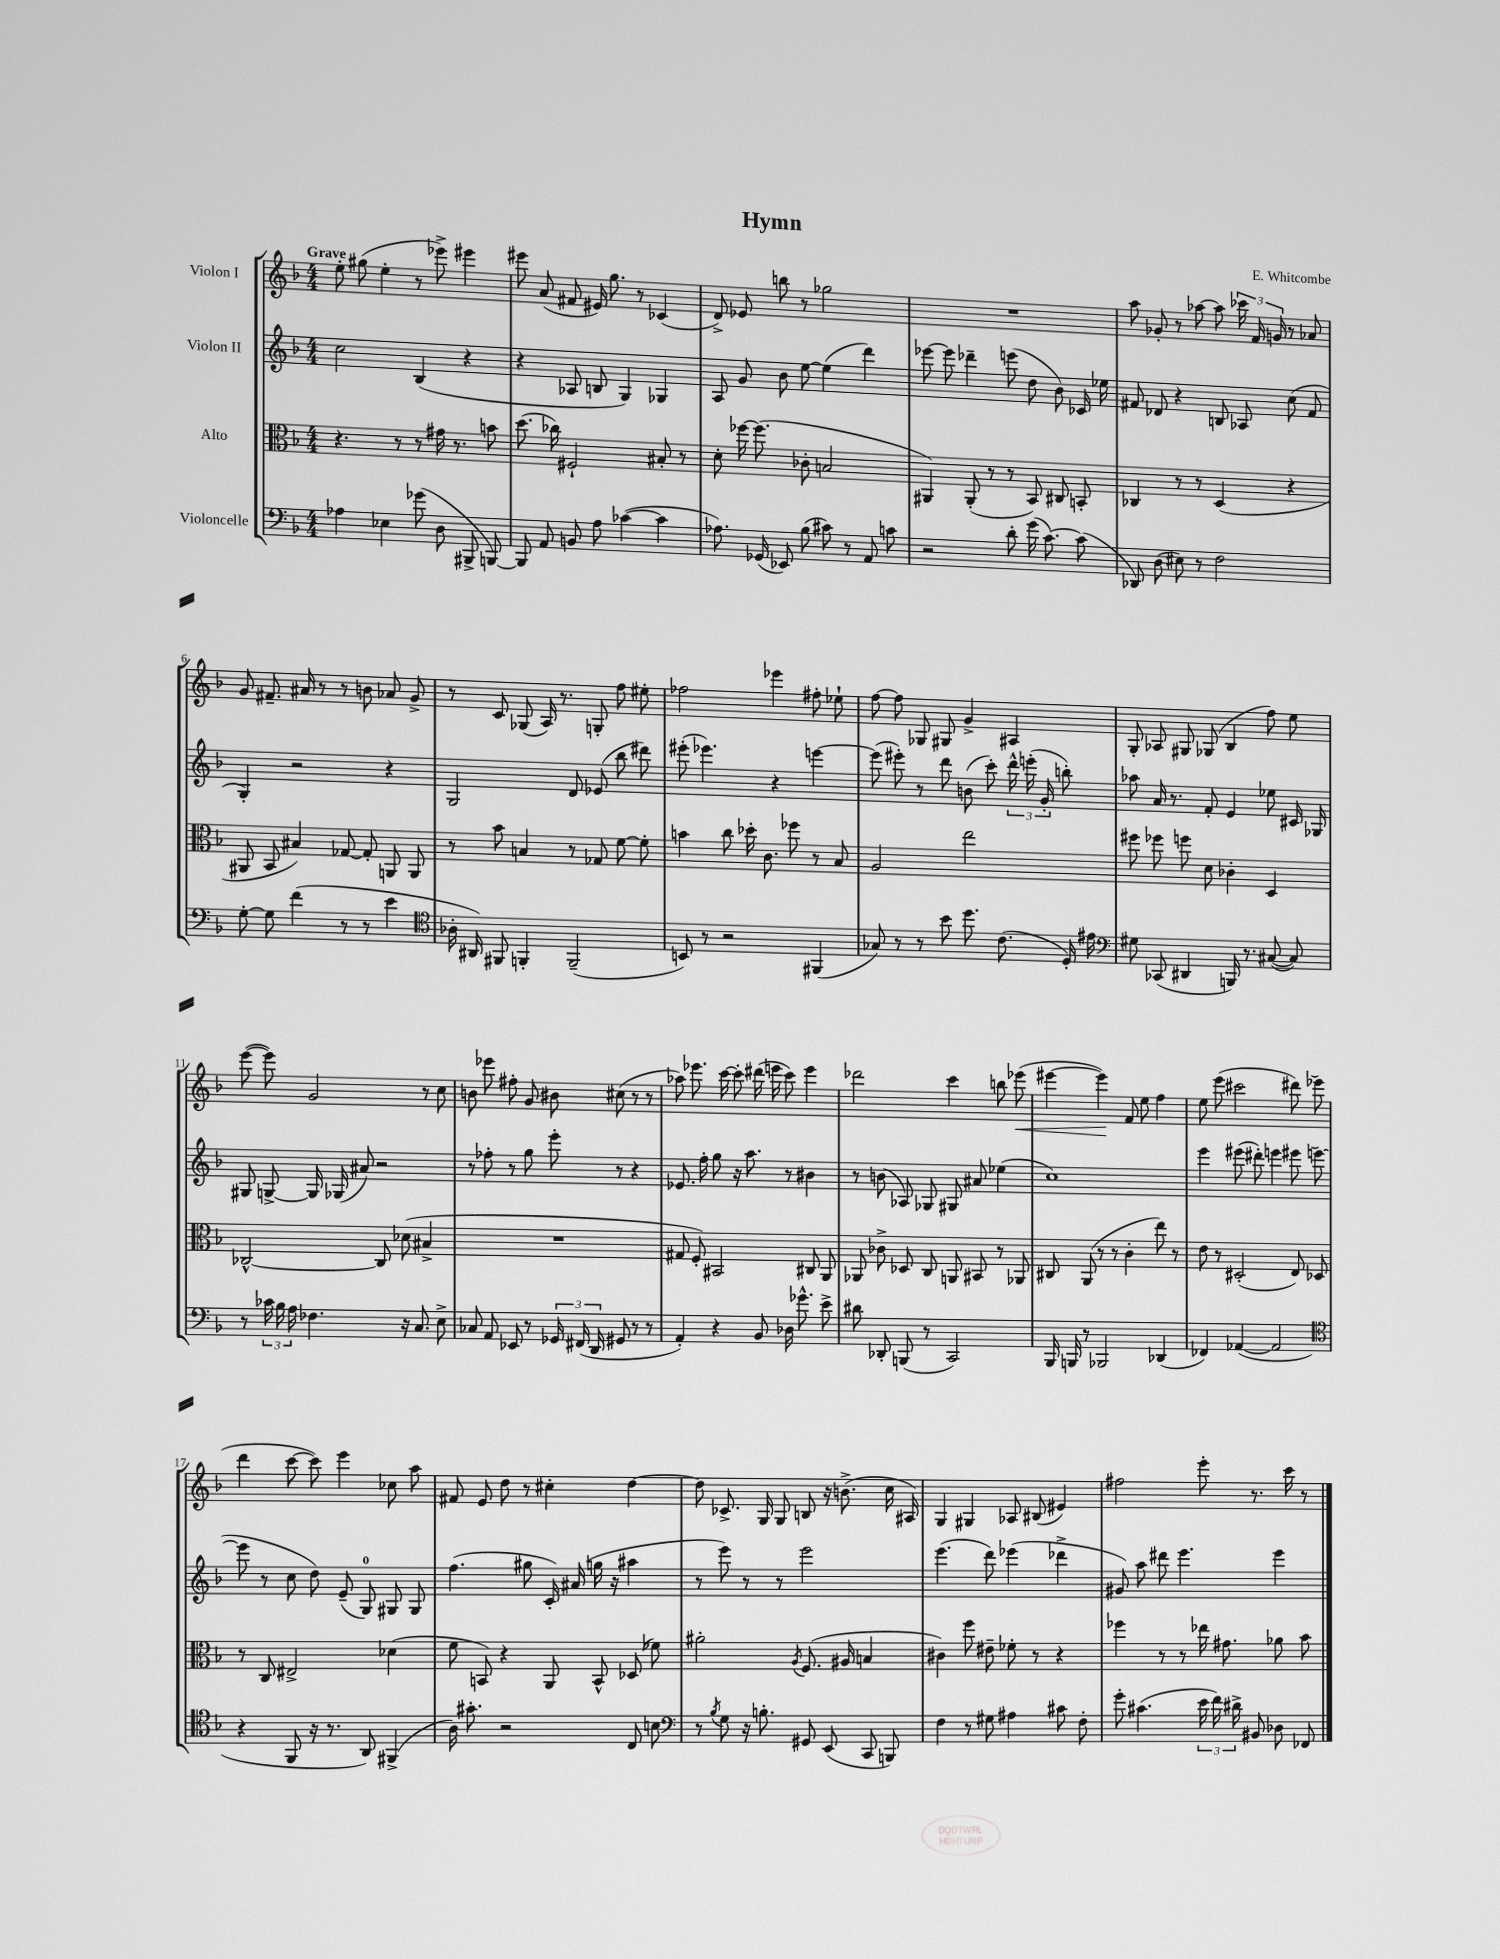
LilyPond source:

\header { title = "Hymn" composer = "E. Whitcombe" }
<<
\new StaffGroup <<
\new Staff = "s0" \with { instrumentName = "Violon I" } {
    \clef treble \key f \major \numericTimeSignature \time 4/4 \tempo "Grave"
    \autoBeamOff e''8-. gis''8( e''4-. r8 ees'''8->) eis'''4 |
    eis'''8 a'8( fis'8 eis'16) g''8. r8 ces'4( |
    d'8->) ees'8 b''8 r8 ges''2 |
    R1 |
    a''8 ges'8-. r8 aes''8~ aes''8 \tuplet 3/2 { ces'''16 f'16 g'16 } r8 aes'8 |
    g'8 fis'8.-- ais'16 r8 r8 b'8 aes'8 g'8-> |
    r8 c'8 ges8( a16) r8. g8-. f''8 eis''8-. |
    fes''2 ees'''4 fis''8-. ees''8-! |
    f''8~ f''8 ges8 gis8 g'4-> ais4 |
    g8-. aes8 gis8 ges8( bes4 f''8) e''8 |
    e'''8~( e'''8) g'2 r8 c''8 |
    b'8 ees'''8 fis''8-. g'8 bis'8 cis''8( r8 r8 |
    aes''8) ees'''8. c'''16~ c'''8-. dis'''16( e'''16 c'''8) e'''4 |
    des'''2 c'''4 b''8 ees'''8\<( |
    eis'''4~ eis'''4\!) f'8 e''8 f''4 |
    e''8 e'''8( cis'''2 dis'''8) ees'''8( |
    d'''4 c'''8~ c'''8) e'''4 ces''8 a''8 |
    fis'8 e'8 d''8 r8 cis''4-. d''4~ |
    d''8 ces'8.-> g16 g8 b8 r16 b'8.->( c''16 ais16) |
    g4 gis4 aes8 bis8( eis'4) |
    fis''2 e'''8-. r8. c'''16 r8 \bar "|." |
}
\new Staff = "s1" \with { instrumentName = "Violon II" } {
    \clef treble \key f \major \numericTimeSignature \time 4/4
    \autoBeamOff c''2 bes4( r4 |
    r4 aes8 b8 g4) ges4 |
    a8 g'8 bes'8 e''8~ e''4( d'''4) |
    ees'''8~ ees'''8 des'''4-- e'''8( d''8 bes'8) ces'16 ees''16 |
    fis'8 des'8 r4 b8 aes8 c''8( fis'8 |
    g4-.) r2 r4 |
    g2 d'8 ees'8( bes''8 dis'''8) |
    eis'''8-.( ees'''4.) r4 e'''4~ |
    e'''8( eis'''8-.) r8 d'''8 b'8( c'''8-.) \tuplet 3/2 { d'''16-^ e'''16-.( g'16-. } b''8-.) |
    aes''8 a'16 r8. f'8-. e'4 ees''8 cis'16 ges16 |
    gis8 g8~-> g16 ges16( ais'8) r2 |
    r8 fes''8-. r8 g''8 e'''8-. r8 r4 |
    ees'8. f''16-. g''8 r16 a''8. r8 bis'4 |
    r8 b'8( aes8) ges8 gis8 ais'8 ees''4( |
    c''1) |
    e'''4 eis'''8( dis'''8-.) e'''4 eis'''8 e'''8~( |
    e'''8 r8 c''8 d''8) e'8--( g8-0) gis8 gis8 |
    f''4.( gis''8 c'16-.) ais'16( g''16 r16 ais''4 |
    r8 e'''8) r8 r8 e'''2 |
    e'''4.( d'''8) ees'''4( des'''4-> |
    gis'8) a''8 dis'''8 e'''4. e'''4 \bar "|." |
}
\new Staff = "s2" \with { instrumentName = "Alto" } {
    \clef alto \key f \major \numericTimeSignature \time 4/4
    \autoBeamOff r4. r8 r8 gis'16 r8. b'8 |
    d''8.( ces''16) fis2-! bis8-. r8 |
    d'8-. fes''16~ fes''8.( ces'8-. b2 |
    ais,4) ais,8-.( r8 r8 bes,8) cis8 b,8-. |
    ces4 r8 r8 d4( r4 |
    ais,8 bes,8 bis4) ges8~ ges8-. a,8 a,8 |
    r8 bes'8 b4 r8 ges8 f'8~ f'8-. |
    b'4 c''8 des''16-. c'8. fes''8 r8 bes8 |
    a2 e''2 |
    fis''8 fes''8 f''8 d'8 ces'4-. d4 |
    ces2~-^ ces8 des'8( bis4-> |
    R1 |
    gis8 f8-.) bis,2 cis8 a,8 |
    aes,8 ces'8-> des8 c8 a,8 bis,8 r8 aes,8 |
    cis8 a,8( r8 r8 c'4-. e''8) r8 |
    e'8 r8 dis2-.( e8) des8 |
    r8 c8 eis2-> des'4( |
    f'8 b,8) r4 a,8 b,8-^ des8( fes'8) |
    ais'2-. \acciaccatura { a8 } f8.( ais16 b4 |
    cis'4) f''8 eis'8-- fes'8-. r8 r4 |
    fes''4 r8 r8 ees''16 gis'8. aes'8 bes'8 \bar "|." |
}
\new Staff = "s3" \with { instrumentName = "Violoncelle" } {
    \clef bass \key f \major \numericTimeSignature \time 4/4
    \autoBeamOff aes4 ees4 ges'8( d8 bis,,8-> b,,8~) |
    b,,8 a,8 b,8 a8 ces'4~( ces'4 |
    aes8.) ges,16( ees,8) bes8( cis'8) r8 a,8 c'8 |
    r2 d'8-. g'16( c'8.~) c'8( |
    des,8) d8( eis8) r8 f2 |
    g8~-. g8 f'4( r8 r8 e'4 |
    \clef tenor aes16-. ais,16) fis,8 f,4-. f,2--( |
    b,8) r8 r2 fis,4( |
    ges8) r8 r8 bes'8 d''8. c'8.( d16-.) eis'16 |
    \clef bass gis8 ces,8( dis,4 b,,16) r8. cis8~( cis8) |
    r8 \tuplet 3/2 { ces'16 bes16 a16 } fes4. r16 c8. e8-> |
    ces8 a,8 ees,8 r8 \tuplet 3/2 { ges,16 fis,16( d,16 } gis,8 r8 r8 |
    a,4-.) r4 bes,8 des16 ges'8.-^ e'8-> |
    dis'8 des,8-. b,,8( r8 c,2) |
    bes,,16 b,,16 r8 bes,,2 des,4( |
    fes,4) aes,4~( aes,2 |
    \clef tenor r4 f,8 r16 r8. a,8) fis,4->( |
    a16) gis'8.-. r2 c8 b8 |
    \clef bass r8 \acciaccatura { bes8 } g8 r16 b8.-. gis,8 e,8( c,8 b,,8) |
    f4 r8 gis8 ais4 cis'8 f8-. |
    g'8-. cis'4.( \tuplet 3/2 { e'16 f'16) dis'16-> } bis,8 des8 fes,8 \bar "|." |
}
>>
>>
